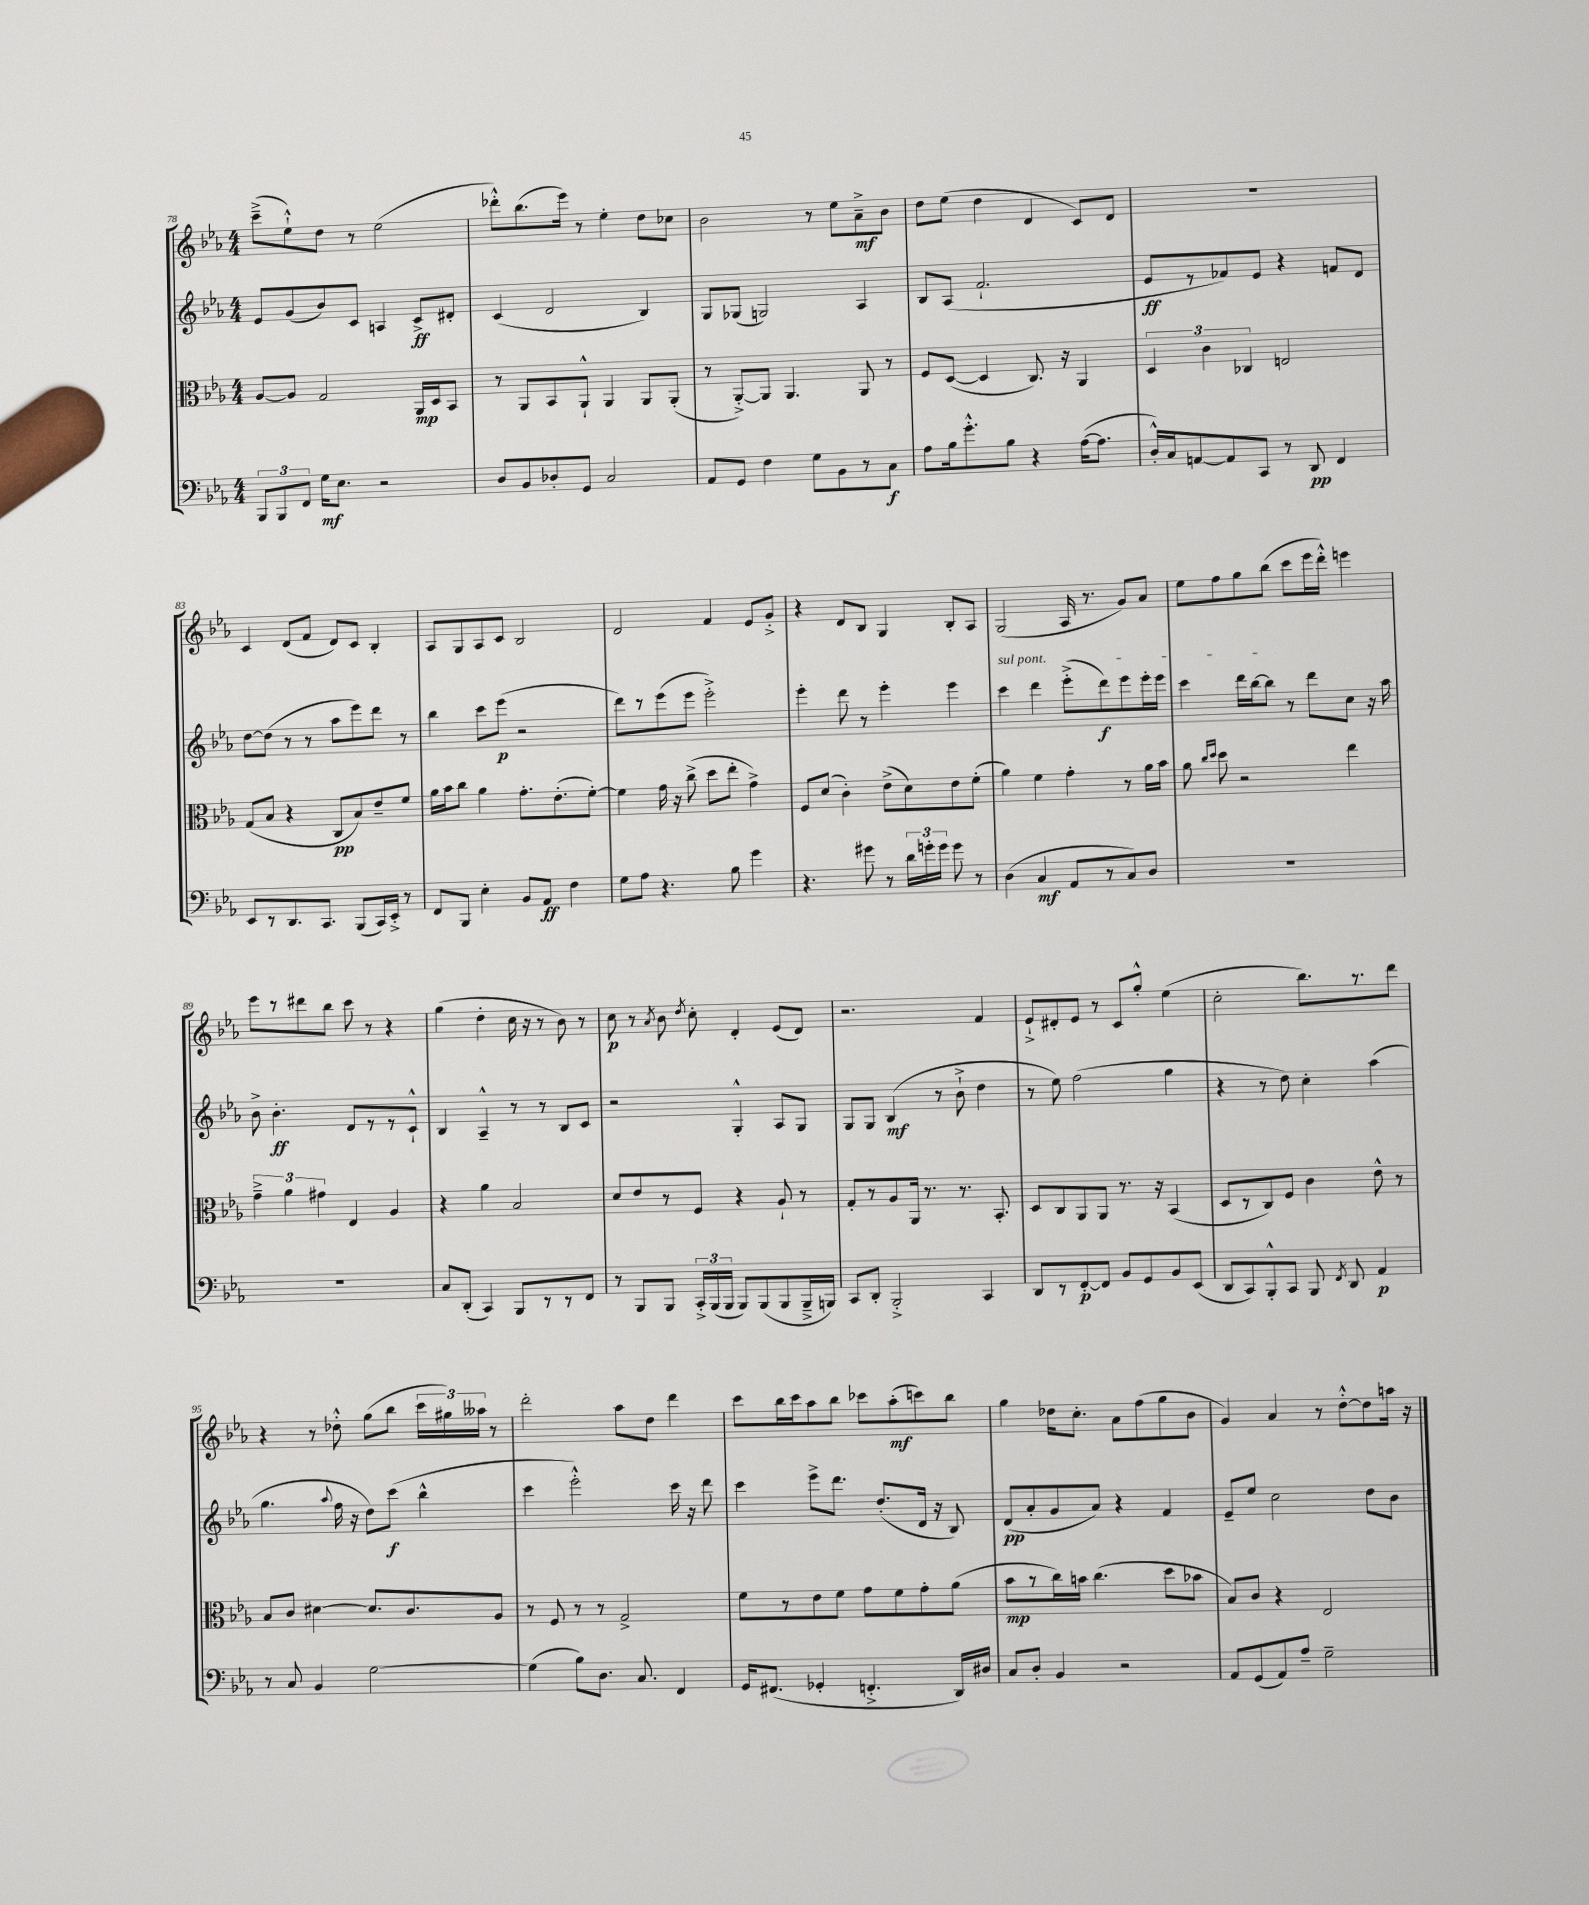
<<
\new StaffGroup <<
\new Staff = "s0" {
    \clef treble \key ees \major \numericTimeSignature \time 4/4
    \autoBeamOff c'''8[--->( ees''8-!-^) d''8] r8 ees''2( |
    des'''8[-.-^) bes''8.( ees'''16]) r8 ees''4-. d''8[ ces''8] |
    bes'2 r8 ees''8[ aes'8--->\mf bes'8] |
    d''8[ ees''8]( d''4 d'4 c'8[) d'8] |
    R1 |
    c'4 d'8[( f'8] d'8[) c'8] bes4-. |
    aes8[ g8 aes8 c'8] bes2 |
    d'2 f'4 ees'8[ g'8]-.-> |
    r4 d'8[ bes8] g4 bes8[-. aes8] |
    g2( aes16 r8. g'8[) aes'8] |
    ees''8[ f''8 g''8 bes''8]( c'''8[ ees'''16 d'''16]-.-^) e'''4 |
    ees'''8[ r8 dis'''8 bes''8] c'''8 r8 r4 |
    g''4( d''4-. c''16 r16 r8 bes'8) r8 |
    c''8\p r8 \acciaccatura { aes'8 } bes'8 \acciaccatura { d''8 } c''8-. d'4-. ees'8[( d'8]) |
    r2. f'4 |
    ees'8[-!-> dis'8-. ees'8] r8 c'8[ g''8]-.-^ ees''4( |
    c''2-. bes''8.[) r8. d'''8] |
    r4 r8 des''8-.-^ g''8[( bes''8] \tuplet 3/2 { c'''16[ gis''16) aeses''16] } r8 |
    d'''2-. aes''8[ d''8] d'''4 |
    c'''8[ bes''16 c'''16 aes''8 bes''8] ces'''8[ aes''8-.\mf( c'''8) bes''8] |
    g''4 des''16[ c''8.]-. aes'8[ f''8( g''8 bes'8] |
    g'4) aes'4 r8 d''8[~-.-^ d''8 a''16] r16 \bar "|." |
}
\new Staff = "s1" {
    \clef treble \key ees \major \numericTimeSignature \time 4/4
    \autoBeamOff ees'8[ g'8( bes'8) c'8] a4 c'8[->\ff dis'8]-. |
    c'4( d'2 bes4) |
    g8[ ges8]( g2) aes4 |
    bes8[ aes8]( f'2.-! |
    ees'8[\ff r8 fes'8) ees'8] r4 f'8[ d'8] |
    d''8[~ d''8]( r8 r8 aes''8[ ees'''8) d'''8] r8 |
    bes''4 c'''8[ ees'''8]\p( r2 |
    d'''8[) r8 ees'''8( ees'''8] ees'''2-.->) |
    ees'''4-. d'''8 r8 ees'''4-. ees'''4 |
    \once \override TextSpanner.bound-details.left.text = \markup { \italic "sul pont." } c'''4\startTextSpan d'''4 ees'''8[-.->( d'''8\f) ees'''8 ees'''16-. ees'''16] |
    c'''4 d'''16[ bes''16~ bes''8]\stopTextSpan r8 d'''8[ c''8] r16 aes''16 |
    bes'8-> bes'4.-.\ff d'8[ r8 r8 c'8]-!-^ |
    bes4 aes4---^ r8 r8 bes8[ c'8] |
    r2 g4-.-^ aes8[ g8] |
    g8[ g8] bes4\mf( r8 bes'8-!-> d''4 |
    r8 ees''8) f''2( g''4 |
    r4 r8 d''8) c''4-. aes''4( |
    g''4. \appoggiatura { aes''8 } f''16 r16 d''8[) c'''8]\f( bes''4-^ |
    c'''4 ees'''2-.-^) c'''16 r16 d'''8 |
    c'''4 ees'''8[-> d'''8.] d''8.[-.( d'16] r16 bes8) |
    d'8[\pp( aes'8-. g'8 aes'8]) r4 f'4 |
    ees'8[-- ees''8] c''2 d''8[ bes'8] \bar "|." |
}
\new Staff = "s2" {
    \clef alto \key ees \major \numericTimeSignature \time 4/4
    \autoBeamOff aes8[~ aes8] g2 aes,16[\mp d16 bes,8] |
    r8 aes,8[ bes,8 aes,8]-!-^ aes,4 aes,8[ aes,8]-.( |
    r8 aes,8[~-.->) aes,8] aes,4. aes,8 r8 |
    f8[ d8]~( d4 c8.) r16 aes,4 |
    \tuplet 3/2 { d4 c'4 ces4 } e2 |
    g8[( bes8] r4 c8[\pp bes8) ees'8-- f'8] |
    aes'16[ bes'16 c''8] aes'4 g'8.[-. ees'8.-.( f'8]~-.) |
    f'4 g'16 r16 c''8->( d''8[ ees''8]-. g'4->) |
    f8[ d'8]( c'4-.) ees'8[->( d'8) ees'8 f'8]-.( |
    aes'4) f'4 g'4-. r8 aes'16[ bes'16] |
    aes'8 \grace { c''16[ d''16] } d''8 r2 ees''4 |
    \tuplet 3/2 { g'4---> aes'4 gis'4 } ees4 aes4 |
    r4 aes'4 bes2 |
    d'8[ ees'8 r8 f8] r4 aes8-! r8 |
    g8[-. r8 aes8 aes,16] r8. r8. bes,8.-. |
    d8[ c8 aes,8 aes,8] r8. r16 bes,4( |
    d8[ r8 c8) f8] c'4 ees'8-^ r8 |
    bes8[ c'8] dis'4~ dis'8.[ c'8. aes8] |
    r8 f8 r8 r8 g2-> |
    f'8[ r8 ees'8 f'8] g'8[ f'8 g'8-. aes'8]( |
    bes'8[\mp r8 c''16) b'16] c''4.( d''8[ bes'8] |
    bes8[) c'8] r4 ees2 \bar "|." |
}
\new Staff = "s3" {
    \clef bass \key ees \major \numericTimeSignature \time 4/4
    \autoBeamOff \tuplet 3/2 { bes,,8[ bes,,8 f,8] } g16[\mf ees8.] r2 |
    d8[ bes,8 des8-. g,8] c2 |
    aes,8[ g,8] f4 g8[ bes,8 r8 c8]\f |
    aes8[ bes16 g'8.-.-^ bes8] r4 aes16[~( aes8.] |
    d16[-.-^) c16 a,8~ a,8 c,8] r8 d,8\pp f,4 |
    ees,8[ r8 d,8. c,8.] bes,,8[( c,16) ees,16]-.-> r8 |
    f,8[ bes,,8] ees4-. bes,8[ aes,8]\ff f4 |
    g8[ aes8] r4. bes8 g'4 |
    r4. gis'8 r8 \tuplet 3/2 { d'16[ g'16-. g'16] } g'8 r8 |
    d4( c4\mf aes,8[ r8 c8) d8] |
    R1 |
    R1 |
    c8[ d,8]-.( c,4) bes,,8[ r8 r8 f,8] |
    r8 bes,,8[ bes,,8] \tuplet 3/2 { c,16[-.-> bes,,16( bes,,16] } bes,,8[) bes,,8( bes,,8 bes,,16---> b,,16]) |
    c,8[ d,8]-. bes,,2-.-> c,4 |
    d,8[ r8 f,8~-.\p f,8] bes,8[ g,8 bes,8 ees,8]( |
    d,8[ c,8) bes,,8-.-^ c,8] bes,,8 \acciaccatura { f,8 } d,8 aes,4\p |
    r8 c8 bes,4 g2~ |
    g4( bes8[) d8.] c8. f,4 |
    g,16[ fis,8.]( ges,4-. f,4.-.-> d,16[) dis16] |
    c8[ d8]-. bes,4 r2 |
    aes,8[ g,8( aes,8) aes8]-- g2-- \bar "|." |
}
>>
>>
\layout { \context { \Score currentBarNumber = #78 } }
